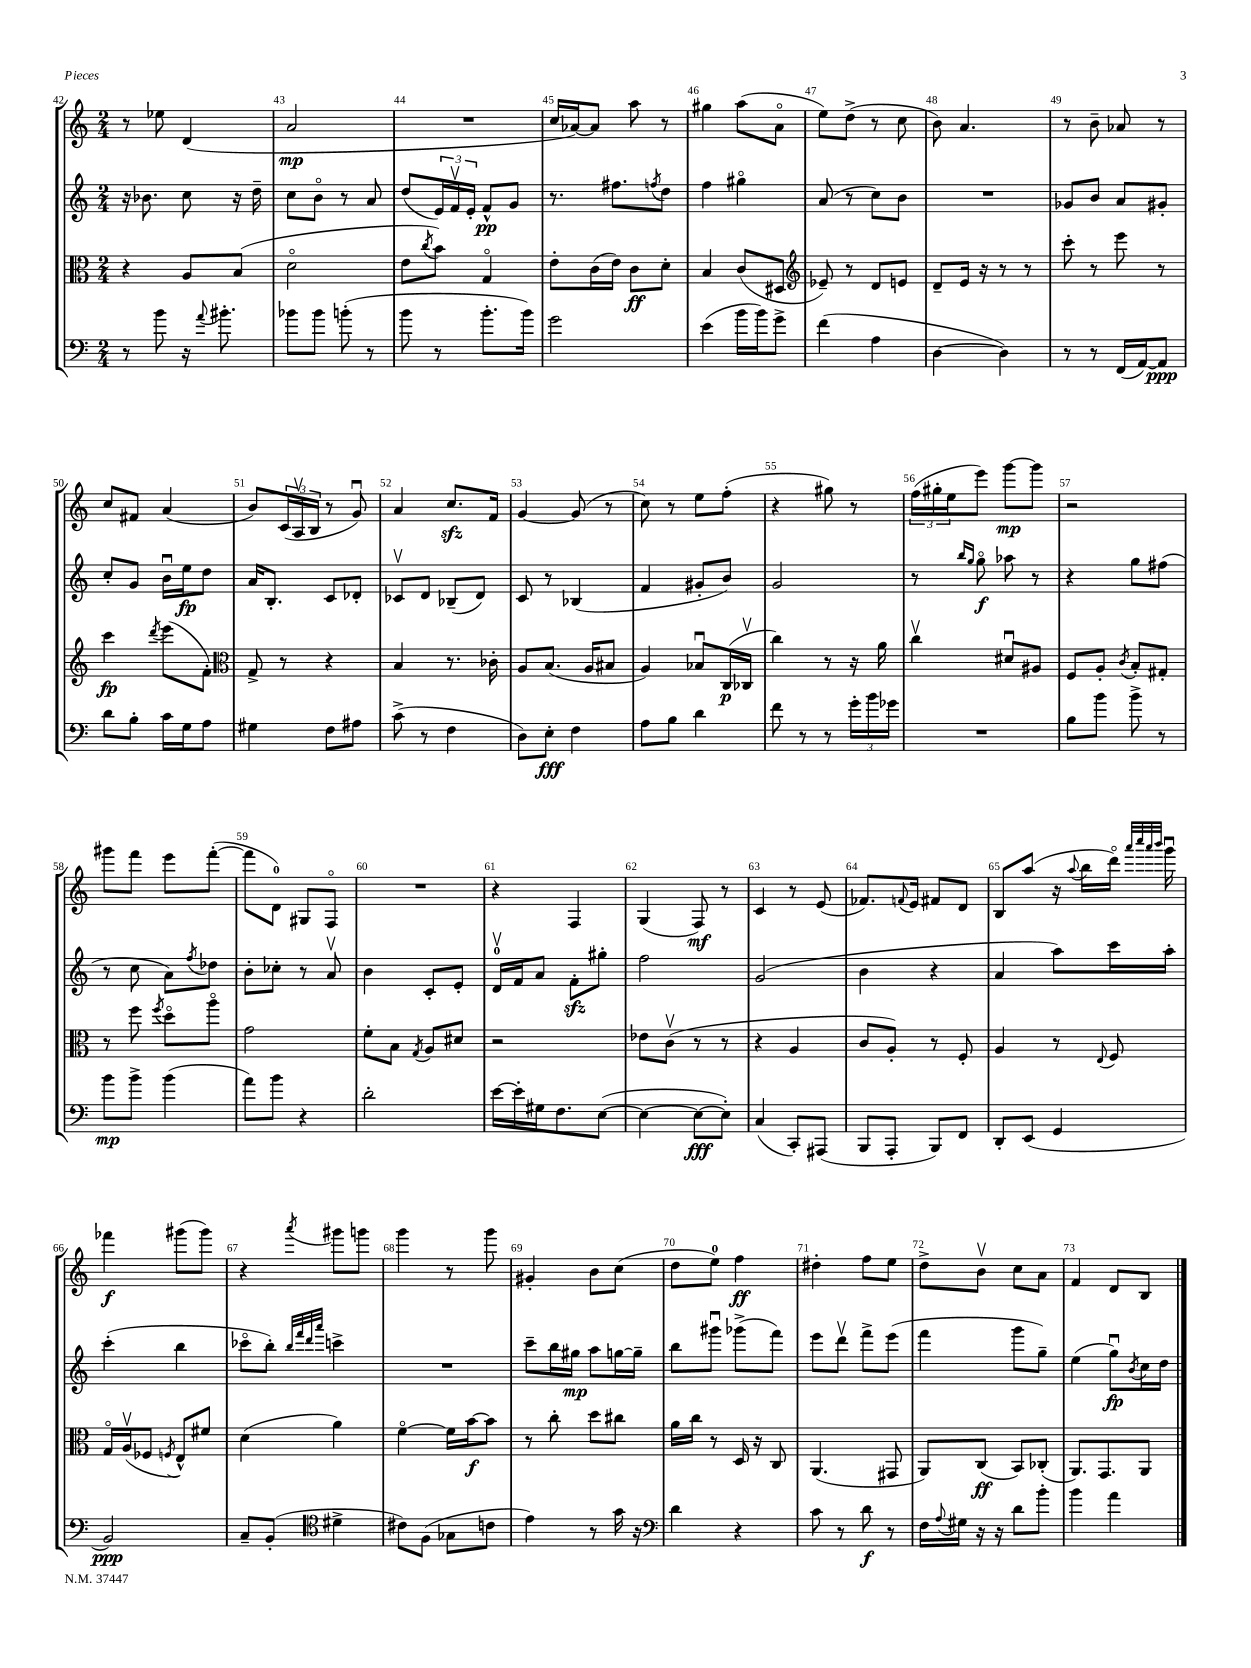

**kern	**dynam	**kern	**dynam	**kern	**dynam	**kern	**dynam
*part4	*part4	*part3	*part3	*part2	*part2	*part1	*part1
*staff4	*staff4	*staff3	*staff3	*staff2	*staff2	*staff1	*staff1
*clefF4	*	*clefC3	*	*clefG2	*	*clefG2	*
*k[]	*	*k[]	*	*k[]	*	*k[]	*
*M2/4	*	*M2/4	*	*M2/4	*	*M2/4	*
=42	=42	=42	=42	=42	=42	=42	=42
8r	.	4r	.	16r	.	8r	.
.	.	.	.	8.b-X\	.	.	.
8b\	.	.	.	.	.	8ee-X\	.
16r	.	8A/L	.	8cc\	.	(4d/	.
8qqa/	.	.	.	.	.	.	.
8.b#X'\	.	.	.	.	.	.	.
.	.	(8B/J	.	16r	.	.	.
.	.	.	.	16dd~\	.	.	.
=43	=43	=43	=43	=43	=43	=43	=43
8b-X\L	.	2d\	.	8cc\L	.	2a/	mp
8b-\J	.	.	.	8b\J	.	.	.
(8bn'\	.	.	.	8r	.	.	.
8r	.	.	.	8a/	.	.	.
=44	=44	=44	=44	=44	=44	=44	=44
8b\	.	8e\L	.	(8dd/L	.	2r	.
.	.	8qcc/	.	.	.	.	.
8r	.	8b\J)	.	24e/L)	.	.	.
.	.	.	.	24fv/	.	.	.
.	.	.	.	24e'/JJ	.	.	.
8.b'\L	.	4G/	.	8f^^/L	pp	.	.
.	.	.	.	8g/J	.	.	.
16b\Jk)	.	.	.	.	.	.	.
=45	=45	=45	=45	=45	=45	=45	=45
2g\	.	8e'\L	.	8.r	.	16cc/LL	.
.	.	.	.	.	.	[16a-X/J)	.
.	.	(16c\L	.	.	.	8a-/J]	.
.	.	16e\JJ)	.	8.ff#X\L	.	.	.
.	.	8c\L	ff	.	.	8aa\	.
.	.	.	.	8qffn/	.	.	.
.	.	8d'\J	.	8dd\J	.	8r	.
=46	=46	=46	=46	=46	=46	=46	=46
(4e\	.	4B/	.	4ff\	.	4gg#X\	.
16b\LL	.	(8c/L	.	4gg#X\	.	(8aa\L	.
16b\J)	.	.	.	.	.	.	.
8g^\J	.	8D#X/J	.	.	.	8a\J	.
=47	=47	=47	=47	=47	=47	=47	=47
*	*	*clefG2	*	*	*	*	*
(4f\	.	8e-X~/)	.	(8a/	.	8ee\L)	.
.	.	8r	.	8r	.	(8dd^\J	.
4A\	.	8d/L	.	8cc\L)	.	8r	.
.	.	8en/J	.	8b\J	.	8cc\	.
=48	=48	=48	=48	=48	=48	=48	=48
[4D\	.	8d~/L	.	2r	.	8b\)	.
.	.	16e/Jk	.	.	.	4.a/	.
.	.	16r	.	.	.	.	.
4D\])	.	8r	.	.	.	.	.
.	.	8r	.	.	.	.	.
=49	=49	=49	=49	=49	=49	=49	=49
8r	.	8ccc'\	.	8g-X/L	.	8r	.
8r	.	8r	.	8b/J	.	8b~\	.
(16FF/LL	.	8eee\	.	8a/L	.	8a-X/	.
[16AA/J)	.	.	.	.	.	.	.
8AA/J]	ppp	8r	.	8g#X'/J	.	8r	.
!!LO:LB:g=z
=50	=50	=50	=50	=50	=50	=50	=50
8d\L	.	4ccc\	fp	8cc'/L	.	8cc/L	.
8B'\J	.	.	.	8g/J	.	8f#X/J	.
.	.	8qddd/	.	.	.	.	.
16c\LL	.	(8eee\L	.	16bu\LL	.	(4a/	.
16G\J	.	.	.	16ee\J	fp	.	.
8A\J	.	8f'\J)	.	8dd\J	.	.	.
=51	=51	=51	=51	=51	=51	=51	=51
*	*	*clefC3	*	*	*	*	*
4G#X\	.	8G^/	.	16a/KL	.	8b/L)	.
.	.	.	.	8.B'/J	.	.	.
.	.	8r	.	.	.	(24c/L	.
.	.	.	.	.	.	24Av/	.
.	.	.	.	.	.	24B/JJ	.
8F\L	.	4r	.	8c/L	.	8r	.
8A#X\J	.	.	.	8d-X'/J	.	8gu/)	.
=52	=52	=52	=52	=52	=52	=52	=52
(8c^\	.	4B/	.	8c-Xv/L	.	4a/	.
8r	.	.	.	8d/J	.	.	.
4F\	.	8.r	.	(8B-X~/L	.	8.cczz/L	.
.	.	.	.	8d/J)	.	.	.
.	.	16c-X'\	.	.	.	16f/Jk	.
=53	=53	=53	=53	=53	=53	=53	=53
8D\L)	.	8A/L	.	8c/	.	[4g/	.
8E'\J	fff	(8.B/J	.	8r	.	.	.
4F\	.	.	.	(4B-X/	.	(8g/]	.
.	.	16A/KL	.	.	.	.	.
.	.	8B#X/J	.	.	.	8r	.
=54	=54	=54	=54	=54	=54	=54	=54
8A\L	.	4A/)	.	4f/	.	8cc\)	.
8B\J	.	.	.	.	.	8r	.
4d\	.	8B-Xu/L	.	8g#X'/L	.	8ee\L	.
.	.	(16C/L	p	8b/J)	.	(8ff'\J	.
.	.	16C-Xv/JJ	.	.	.	.	.
=55	=55	=55	=55	=55	=55	=55	=55
8f\	.	4cc\)	.	2g/	.	4r	.
8r	.	.	.	.	.	.	.
8r	.	8r	.	.	.	8gg#X\)	.
24g'\LL	.	16r	.	.	.	8r	.
24b\	.	.	.	.	.	.	.
.	.	16a\	.	.	.	.	.
24g-X\JJ	.	.	.	.	.	.	.
=56	=56	=56	=56	=56	=56	=56	=56
2r	.	4ccv\	.	8r	.	(24ff\LL	.
.	.	.	.	.	.	24gg#X'\	.
.	.	.	.	.	.	24ee\J	.
.	.	.	.	16qqbb/LL	.	.	.
.	.	.	.	16qqgg/JJ	.	.	.
.	.	.	.	8gg\	f	8eee\J)	.
.	.	8d#Xu/L	.	8aa-X\	.	[8ggg\L	mp
.	.	8A#X/J	.	8r	.	8ggg\J]	.
=57	=57	=57	=57	=57	=57	=57	=57
8B\L	.	8F/L	.	4r	.	2r	.
8b\J	.	8A'/J	.	.	.	.	.
.	.	8qc/	.	.	.	.	.
8b^\	.	8B'/L	.	8gg\L	.	.	.
8r	.	8G#X'/J	.	(8ff#X\J	.	.	.
!!LO:LB:g=z
=58	=58	=58	=58	=58	=58	=58	=58
8b\L	mp	8r	.	8r	.	8ggg#X\L	.
8b^\J	.	8ff\	.	8cc\	.	8fff\J	.
.	.	8qff/	.	.	.	.	.
(4b\	.	8dd\L	.	8a\L)	.	8eee\L	.
.	.	.	.	8qff/	.	.	.
.	.	8aa\J	.	8dd-X\J	.	([8fff'\J	.
=59	=59	=59	=59	=59	=59	=59	=59
8a\L)	.	2g\	.	8b'\L	.	8fff\L]	.
8b\J	.	.	.	8cc-X'\J	.	8d\J)	.
4r	.	.	.	8r	.	8G#X/L	.
.	.	.	.	8av/	.	8F/J	.
=60	=60	=60	=60	=60	=60	=60	=60
2d'\	.	8f'\L	.	4b\	.	2r	.
.	.	8B\J	.	.	.	.	.
.	.	8qG/	.	.	.	.	.
.	.	8A/L	.	8c'/L	.	.	.
.	.	8d#X/J	.	8e'/J	.	.	.
=61	=61	=61	=61	=61	=61	=61	=61
[16e\LL	.	2r	.	16dv/LL	.	4r	.
16e'\]	.	.	.	16f/J	.	.	.
16G#X\J	.	.	.	8a/J	.	.	.
8.F\	.	.	.	.	.	.	.
.	.	.	.	8fzz'\L	.	4F/	.
([8E\J	.	.	.	8gg#X'\J	.	.	.
=62	=62	=62	=62	=62	=62	=62	=62
4E\_	.	8e-X\L	.	2ff\	.	(4G/	.
.	.	(8cv\J	.	.	.	.	.
8E\L_	fff	8r	.	.	.	8F/)	mf
8E'\J])	.	8r	.	.	.	8r	.
=63	=63	=63	=63	=63	=63	=63	=63
(4C/	.	4r	.	(2g/	.	4c/	.
8CC'/L)	.	4A/	.	.	.	8r	.
(8AAA#X/J	.	.	.	.	.	(8e/	.
=64	=64	=64	=64	=64	=64	=64	=64
8BBB/L	.	8c/L	.	4b\	.	8.f-X/L)	.
8AAA'/J	.	8A'/J)	.	.	.	.	.
.	.	.	.	.	.	8qqfn/	.
.	.	.	.	.	.	16e/Jk	.
8BBB/L)	.	8r	.	4r	.	8f#X/L	.
8FF/J	.	8F'/	.	.	.	8d/J	.
=65	=65	=65	=65	=65	=65	=65	=65
8DD'/L	.	4A/	.	4a/	.	8B/L	.
(8EE/J	.	.	.	.	.	(8aa/J	.
4GG/	.	8r	.	8aa\L)	.	16r	.
.	.	.	.	.	.	8qqaa/	.
.	.	.	.	.	.	16bb\LL	.
.	.	8qqE/	.	.	.	.	.
.	.	8F/	.	16ccc\L	.	16ddd\JJ)	.
.	.	.	.	.	.	32qqaaa/LLL	.
.	.	.	.	.	.	32qqcccc/	.
.	.	.	.	.	.	32qqaaa/	.
.	.	.	.	.	.	32qqbbb/JJJ	.
.	.	.	.	16aa'\JJ	.	16gggu\	.
!!LO:LB:g=z
=66	=66	=66	=66	=66	=66	=66	=66
2BB/)	ppp	16G/LL	.	(4ccc'\	.	4fff-X\	f
.	.	(16Av/J	.	.	.	.	.
.	.	8F-X/J	.	.	.	.	.
.	.	8qFn/	.	.	.	.	.
.	.	8E^^/L)	.	4bb\	.	(8ggg#X\L	.
.	.	8f#X/J	.	.	.	8ggg#\J)	.
=67	=67	=67	=67	=67	=67	=67	=67
8C~/L	.	(4d\	.	8ccc-X\L	.	4r	.
(8BB'/J	.	.	.	8bb'\J)	.	.	.
*clefC4	*	*	*	*	*	*	*
.	.	.	.	32qqbb/LLL	.	.	.
.	.	.	.	32qqfff/	.	.	.
.	.	.	.	32qqddd/	.	.	.
.	.	.	.	32qqaaa/JJJ	.	8qaaa/	.
4d#X^\	.	4a\)	.	4cccn^\	.	8ggg#X\L	.
.	.	.	.	.	.	8gggn\J	.
=68	=68	=68	=68	=68	=68	=68	=68
8c#X\L)	.	[4f\	.	2r	.	4ggg\	.
(8F\J	.	.	.	.	.	.	.
8G-X\L	.	16f\LL]	.	.	.	8r	.
.	.	[16b\J	f	.	.	.	.
8cn\J	.	8b\J]	.	.	.	8ggg\	.
=69	=69	=69	=69	=69	=69	=69	=69
4e\)	.	8r	.	8ccc~\L	.	4g#X'/	.
.	.	8cc'\	.	16bb\L	.	.	.
.	.	.	.	16gg#X\JJ	mp	.	.
8r	.	8dd\L	.	8aa\L	.	8b\L	.
16g\	.	8cc#X\J	.	[16ggn\L	.	(8cc\J	.
16r	.	.	.	16gg~\JJ]	.	.	.
=70	=70	=70	=70	=70	=70	=70	=70
*clefF4	*	*	*	*	*	*	*
4d\	.	16a\LL	.	8bb\L	.	8dd\L	.
.	.	16cc\JJ	.	.	.	.	.
.	.	8r	.	8ggg#Xu\J	.	8ee\J)	.
4r	.	16D/	.	(8ggg-X^\L	.	4ff\	ff
.	.	16r	.	.	.	.	.
.	.	8C/	.	8fff\J)	.	.	.
=71	=71	=71	=71	=71	=71	=71	=71
8c\	.	(4.AA/	.	8eee\L	.	4dd#X'\	.
8r	.	.	.	8dddv\J	.	.	.
8d\	f	.	.	8fff^\L	.	8ff\L	.
8r	.	8GG#X/	.	(8eee\J	.	8ee\J	.
=72	=72	=72	=72	=72	=72	=72	=72
16F\LL	.	8AA/L)	.	4fff\	.	8dd^\L	.
8qqA/	.	.	.	.	.	.	.
16G#X\JJ	.	.	.	.	.	.	.
16r	.	(8C/J	ff	.	.	8bv\J	.
16r	.	.	.	.	.	.	.
8d\L	.	8BB/L)	.	8ggg\L	.	8cc\L	.
8b'\J	.	(8C-X'/J	.	8gg~\J)	.	8a\J	.
=73	=73	=73	=73	=73	=73	=73	=73
4b\	.	8.AA/L)	.	(4ee\	.	4f/	.
.	.	8.GG/	.	.	.	.	.
4a\	.	.	.	8ggu\L)	fp	8d/L	.
.	.	.	.	8qb/	.	.	.
.	.	8AA/J	.	16cc\L	.	8B/J	.
.	.	.	.	16dd\JJ	.	.	.
==	==	==	==	==	==	==	==
*-	*-	*-	*-	*-	*-	*-	*-
